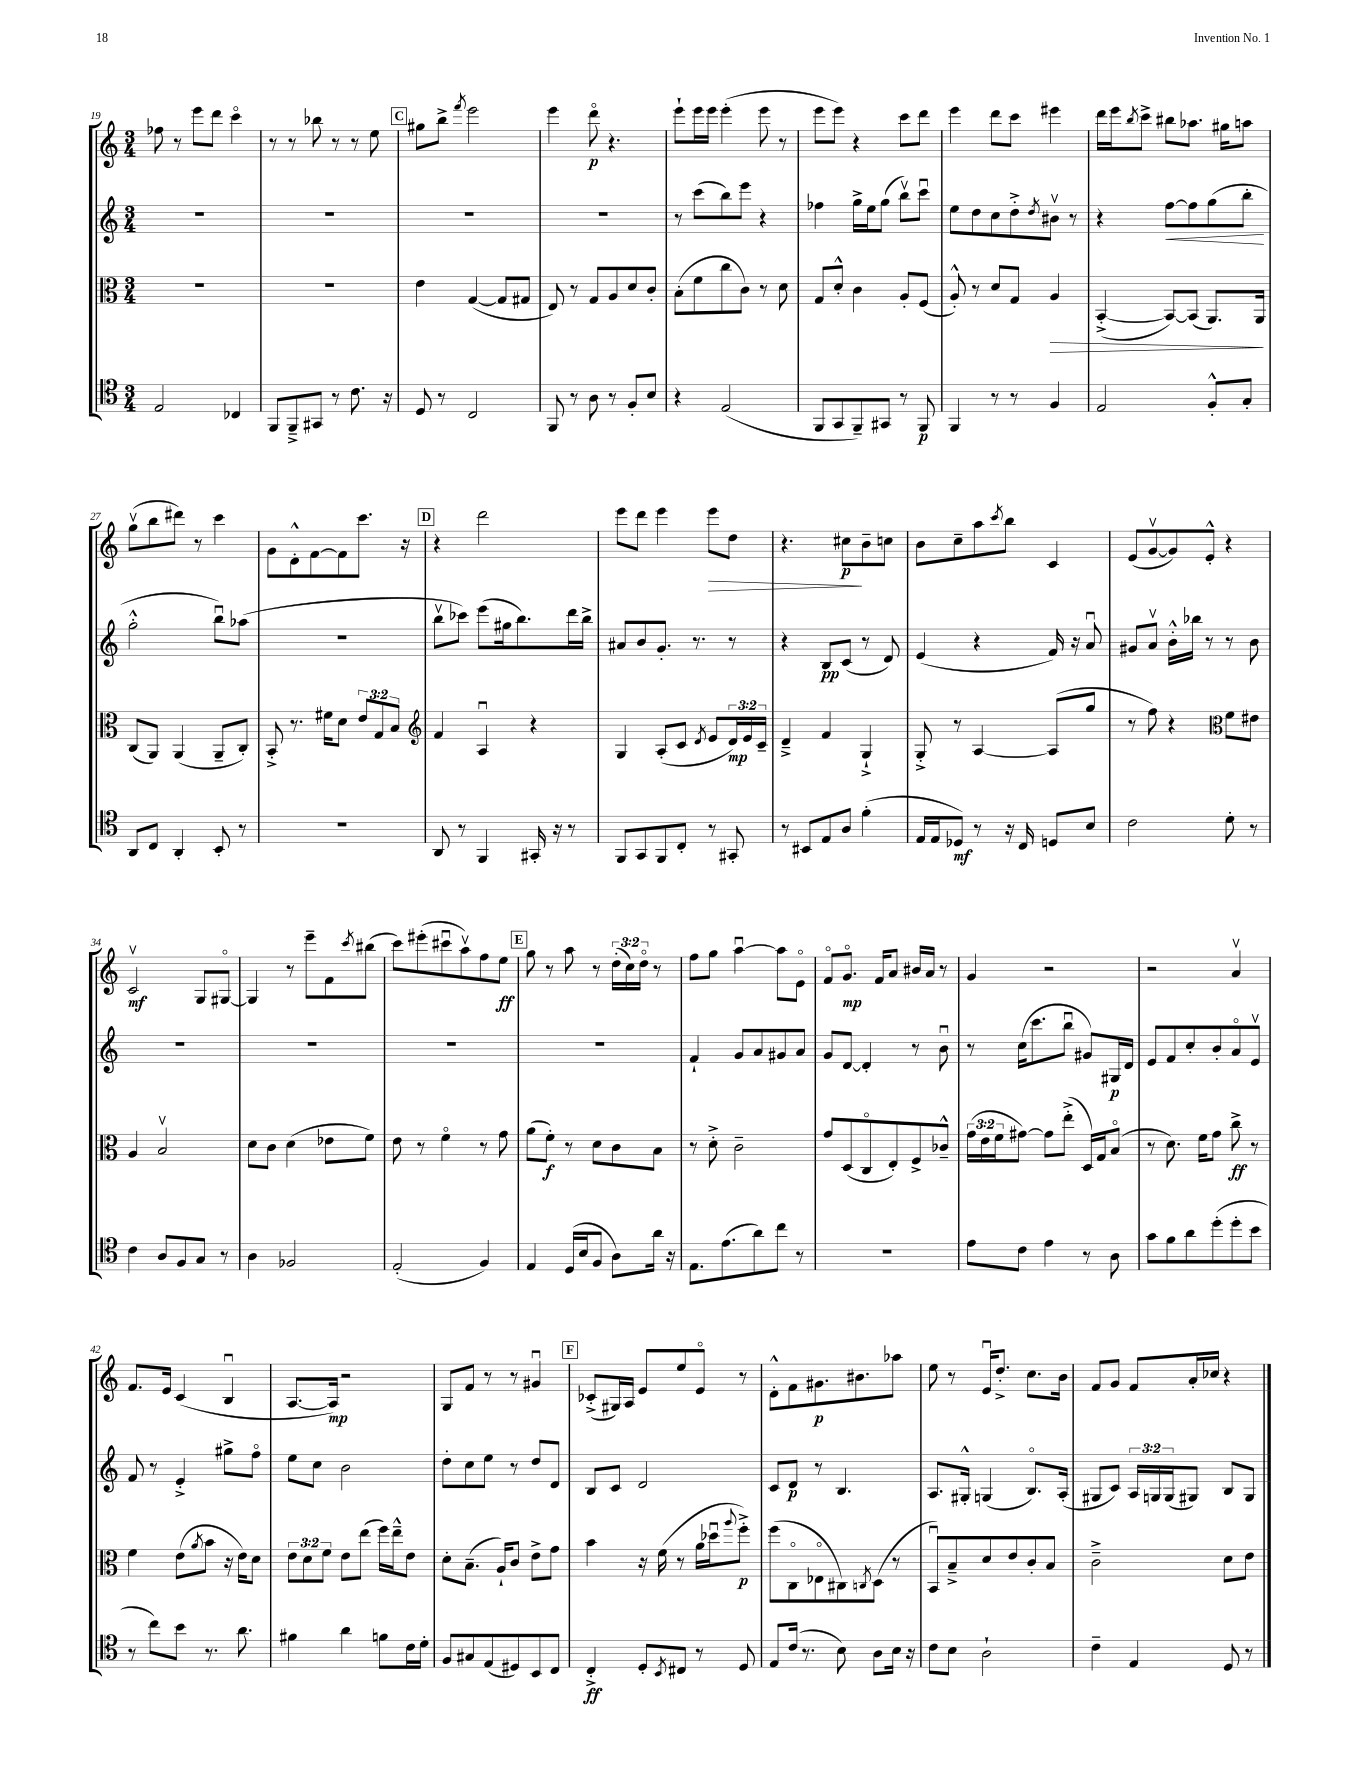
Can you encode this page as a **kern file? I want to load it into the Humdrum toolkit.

**kern	**kern	**kern	**kern
*staff4	*staff3	*staff2	*staff1
*clefC4	*clefC3	*clefG2	*clefG2
*k[]	*k[]	*k[]	*k[]
*M3/4	*M3/4	*M3/4	*M3/4
2E/	2.r	2.r	8ff-\
.	.	.	8r
.	.	.	8eee\L
.	.	.	8ddd\J
4C-/	.	.	4ccco\
=	=	=	=
8FF/L	2.r	2.r	8r
8FF~^/	.	.	8r
8GG#/J	.	.	8bb-\
8r	.	.	8r
8.c\	.	.	8r
.	.	.	8ee\
16r	.	.	.
=	=	=	=
8D/	4e\	2.r	8gg#\L
8r	.	.	8bb^\J
.	.	.	8qfff/
2C/	([4G/	.	2eee\
.	8G/]L	.	.
.	8G#/J	.	.
=	=	=	=
8FF/	8E/)	2.r	4eee\
8r	8r	.	.
8A\	8G/L	.	8dddo\
8r	8A/	.	4.r
8F'/L	8d/	.	.
8B/J	8c'/J	.	.
=	=	=	=
4r	(8B'\L	8r	8eee`\L
.	8f\	(8ccc\L	16eee\L
.	.	.	16eee\JJ
(2E/	8cc\	8bb\)	(4eee'\
.	8c\J)	8eee\J	.
.	8r	4r	8eee\
.	8d\	.	8r
=	=	=	=
8FF/L	8G/L	4ff-\	8eee\L
8GG/	8d'^^/J	.	8eee\J)
8FF~/)	4c\	16gg^\LL	4r
.	.	16ee\J	.
8GG#/J	.	(8gg\J	.
8r	8A'/L	8bbv\L)	8ccc\L
8FF/	(8F/J	8cccu\J	8ddd\J
=	=	=	=
4FF/	8A'^^/)	8ee\L	4eee\
.	8r	8dd\	.
8r	8d/L	8cc\	8ddd\L
8r	8G/J	8dd'^\	8ccc\J
.	.	8qdd/	.
4F/	4A/	8b#v\J	4eee#\
.	.	8r	.
=	=	=	=
2E/	([4BB'^/	4r	16ddd\LL
.	.	.	16eee\J
.	.	.	8qbb/
.	.	.	8ccc^\J
.	8BB/_L)	[8ff\L	8bb#\L
.	(8BB/]J	8ff\]	8.aa-\J
8F'^^/L	8.AA/L)	(8gg\	.
.	.	.	16gg#\LK
8G'/J	.	8bb'\J	8aa\J
.	16AA/Jk	.	.
=	=	=	=
8AA/L	(8C/L	2gg'^^\	(8ggv\L
8C/J	8AA/J)	.	8bb\
4AA'/	(4AA/	.	8ddd#\J)
.	.	.	8r
8BB'/	8AA~/L	8bbu\L)	4ccc\
8r	8C'/J)	(8aa-\J	.
=	=	=	=
2.r	8BB'^/	2.r	8g\L
.	8.r	.	8d'^^\
.	.	.	[8f\
.	16f#\LK	.	.
.	8d\J	.	8f\]
.	12e/L	.	8.ccc\J
.	12G/	.	.
.	12B/J	.	.
.	.	.	16r
=	=	=	=
*	*clefG2	*	*
8AA/	4f/	8bbv\L	4r
8r	.	8ccc-\J)	.
4FF/	4Au/	(8eee\L	2ddd\
.	.	16gg#\k	.
.	.	8.bb\)	.
16GG#'/	4r	.	.
16r	.	.	.
8r	.	16ddd\L	.
.	.	16bb^\JJ	.
=	=	=	=
8FF/L	4G/	8a#/L	8eee\L
8GG/	.	8b/	8ddd\J
8FF/	(8A'/L	8.g'/J	4eee\
8C'/J	8c/J	.	.
.	.	8.r	.
.	8qd/	.	.
8r	8e/L	.	8eee\L
8GG#'/	24d/L)	8r	8dd\J
.	24e/	.	.
.	24c~/JJ	.	.
=	=	=	=
8r	4d~^/	4r	4.r
8BB#/L	.	.	.
8E/	4f/	8B/L	.
8A/J	.	(8c/J	8cc#\L
(4f'\	4G`^/	8r	8b~\
.	.	8d/)	8cc\J
=	=	=	=
16E/LL	8G'^/	(4e/	8b\L
16E/J	.	.	.
8D-/J)	8r	.	8cc~\
8r	[4A/	4r	8aa\
.	.	.	8qccc/
16r	.	.	8bb\J
16C/	.	.	.
8D/L	(8A/]L	16f/)	4c/
.	.	16r	.
8B/J	8gg/J	8au/	.
=	=	=	=
2c\	8r	8g#/L	(8e/L
.	8ff\)	8av/J	[8gv/
.	4r	16b'^^\LL	8g/])
.	.	16bb-\JJ	.
.	.	8r	8e'^^/J
*	*clefC3	*	*
8d'\	8f\L	8r	4r
8r	8e#\J	8b\	.
=	=	=	=
4c\	4A/	2.r	2cv/
8A/L	2Bv/	.	.
8F/	.	.	.
8G/J	.	.	8G/L
8r	.	.	[8G#o/J
=	=	=	=
4A\	8d\L	2.r	4G#/]
.	8c\J	.	.
2F-/	(4d\	.	8r
.	.	.	8eee~\L
.	8e-\L	.	8f\
.	.	.	8qccc/
.	8f\J)	.	(8bb#\J
=	=	=	=
(2E'/	8e\	2.r	8ccc\L)
.	8r	.	(8eee#'\
.	4fo\	.	8ccc#u\
.	.	.	8aav\)
4F/)	8r	.	8ff\
.	8g\	.	8ee\J
=	=	=	=
4E/	(8a\L	2.r	8gg\
.	8f'\J)	.	8r
(16D/LL	8r	.	8aa\
16B/J	.	.	.
8F/J	8d\L	.	8r
8A\L)	8c\	.	(24dd'\LL
.	.	.	24cc\)
.	.	.	24ddo\JJ
16a\Jk	8B\J	.	8r
16r	.	.	.
=	=	=	=
8.E\L	8r	4f`/	8ff\L
.	8d'^\	.	8gg\J
(8.e\	.	.	.
.	2c~\	8g/L	[4aau\
8a\)	.	8a/	.
8cc\J	.	8g#/	8aa\]L
8r	.	8a/J	8eo\J
=	=	=	=
2.r	8g/L	8g/L	8fo/L
.	(8D/	[8d/J	8.go/J
.	8Co/	4d'/]	.
.	.	.	16f/LK
.	8E'/)	.	8a/J
.	8F^/	8r	16b#/LL
.	.	.	16a/JJ
.	8c-~^^/J	8bu\	8r
=	=	=	=
8e\L	(24g\LL	8r	4g/
.	24e\	.	.
.	24f\J	.	.
8c\J	[8g#\J)	(16cc\LK	.
.	.	8.ccc\	.
4e\	8g#\]L	.	2r
.	(8ee'^\J	8bbu\J	.
8r	16D/LL)	8g#/L)	.
.	16G/J	.	.
8A\	(8Bo/J	16G#/L	.
.	.	16d/JJ	.
=	=	=	=
8g\L	8r	8e/L	2r
8f\	8.d\)	8f/	.
8a\	.	8cc'/	.
.	16f\LK	.	.
(8dd'\	8g\J	8b'/	.
8dd'\	8cc^\	8ao/	4av/
8b\J	8r	8ev/J	.
=	=	=	=
8r	4f\	8f/	8.f/L
8cc\L)	.	8r	.
.	.	.	16e/Jk
8b\J	(8e\L	4e'^/	(4c/
.	8qa/	.	.
8.r	8b\J	.	.
.	16r	8gg#^\L	4Bu/
8.a\	16e\LK)	.	.
.	8d\J	8ffo\J	.
=	=	=	=
4f#\	12e\L	8ee\L	[8.A/L
.	12d\	.	.
.	.	8cc\J	.
.	12f\J	.	.
.	.	.	16A/]Jk)
4a\	8e\L	2b\	2r
.	(8ee\J	.	.
8f\L	16ff\LL)	.	.
.	16ee~^^\J	.	.
16c\L	8e\J	.	.
16d'\JJ	.	.	.
=	=	=	=
8F/L	8d'\L	8dd'\L	8G/L
8G#/	(8.B~\J	8cc\	8f/J
(8E/	.	8ee\J	8r
.	16A`/LK)	.	.
8D#/)	8c/J	8r	8r
8BB/	8e^\L	8dd/L	4g#u/
8C/J	8g\J	8d/J	.
=	=	=	=
4C'^/	4b\	8B/L	(8c-'^/L
.	.	8c/J	16G#/L)
.	.	.	16A/JJ
8D'/L	16r	2d/	8e/L
.	(16f\	.	.
8qBB/	.	.	.
8C#/J	8r	.	8ee/
8r	16a\LL	.	8eo/J
.	16dd-u\J	.	.
.	8qqaa/	.	.
8D/	8ff'^\J)	.	8r
=	=	=	=
8E/L	(8ff\L	8c/L	8d'^^\L
(16c/Jk	8Co\	8d/J	8f\
8.r	.	.	.
.	8E-o\	8r	8.g#\
8B\)	8C#\)	4.B/	.
.	.	.	8.b#\
.	8qC/	.	.
8A\L	(8D\J	.	.
16B\Jk	8r	.	8aa-\J
16r	.	.	.
=	=	=	=
8c\L	8BBu/L)	8.A/L	8ee\
8B\J	8B~^/	.	8r
.	.	16G#'^^/Jk	.
2A`\	8d/	(4G/	16eu/LK
.	.	.	8.dd'^/J
.	8e/	.	.
.	8c'/	8.Bo/L)	8.cc\L
.	8B/J	.	.
.	.	(16A'/Jk	16b\Jk
=	=	=	=
4c~\	2c~^\	8G#/L	8f/L
.	.	8c/J)	8g/J
4E/	.	24A/LL	8f/L
.	.	24G/	.
.	.	(24G/J	.
.	.	8G#/J)	16a'/L
.	.	.	16cc-/JJ
8D/	8d\L	8B/L	4r
8r	8e\J	8G#/J	.
==	==	==	==
*-	*-	*-	*-
